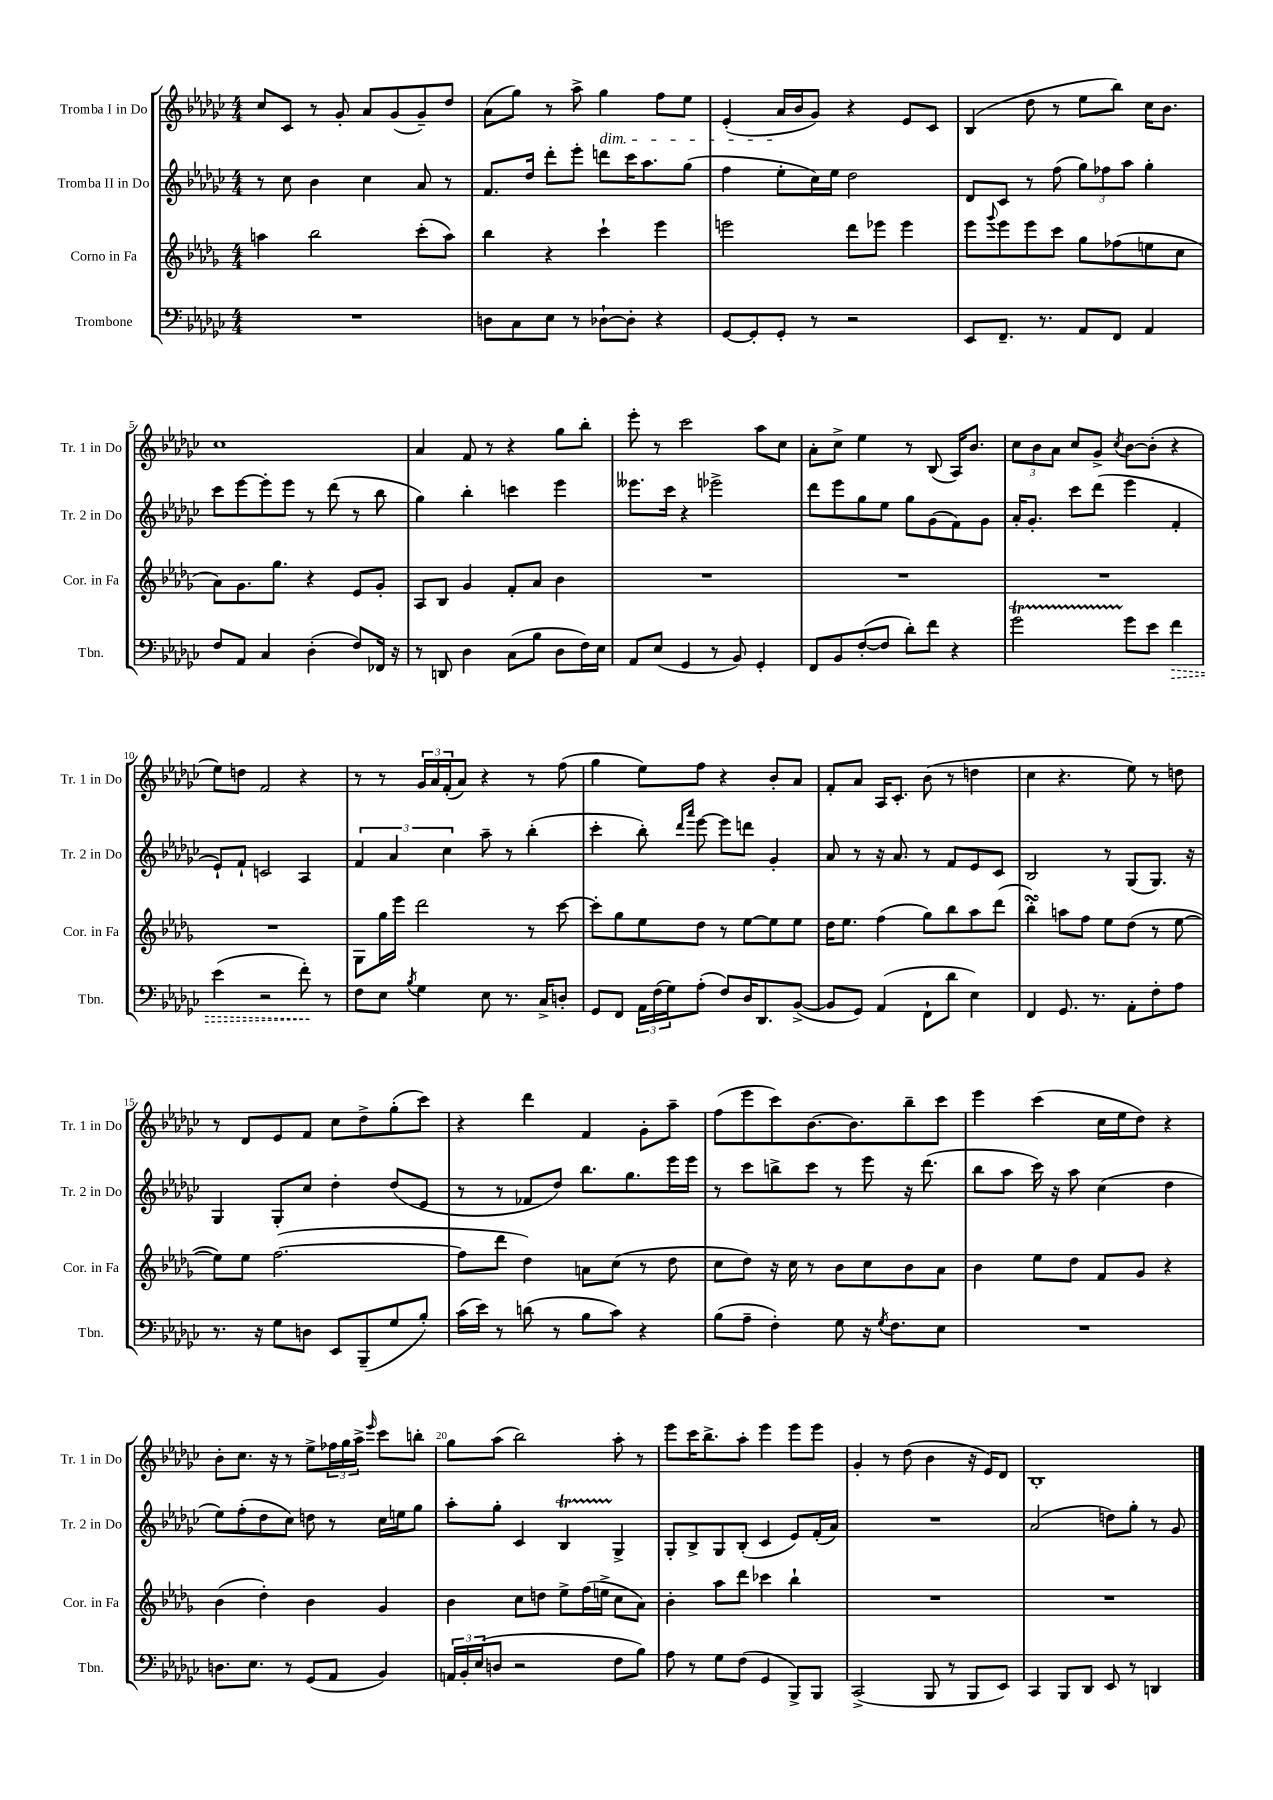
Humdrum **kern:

**kern	**dynam	**kern	**kern	**kern
*part4	*part4	*part3	*part2	*part1
*staff4	*staff4	*staff3	*staff2	*staff1
*I"Trombone	*	*I"Corno in Fa	*I"Tromba II in Do	*I"Tromba I in Do
*I'Tbn.	*	*I'Cor. in Fa	*I'Tr. 2 in Do	*I'Tr. 1 in Do
*clefF4	*	*clefG2	*clefG2	*clefG2
*k[b-e-a-d-g-c-]	*	*k[b-e-a-d-g-]	*k[b-e-a-d-g-c-]	*k[b-e-a-d-g-c-]
*M4/4	*	*M4/4	*M4/4	*M4/4
=1	=1	=1	=1	=1
1r	.	4aan\	8r	8cc-/L
.	.	.	8cc-\	8c-/J
.	.	2bb-\	4b-\	8r
.	.	.	.	8g-'/
.	.	.	4cc-\	8a-/L
.	.	.	.	(8g-/
.	.	(8ccc'\L	8a-/	8g-~/)
.	.	8aa\J)	8r	8dd-/J
=2	=2	=2	=2	=2
8Dn\L	.	4bb-\	8.f/L	(8a-\L
8C-\	.	.	.	8gg-\J)
.	.	.	16dd-/Jk	.
8E-\J	.	4r	8ddd-'\L	8r
8r	.	.	8eee-'\J	8aa-^\
!	!	!	!	!LO:TX:b:i:t=dim.
[8D-X`\L	.	4ccc`\	8dddn\L	4gg-\
8D-'\J]	.	.	16ccc-\K	.
.	.	.	8.aa-\	.
4r	.	4eee-\	.	8ff\L
.	.	.	(8gg-\J	8ee-\J
=3	=3	=3	=3	=3
[8GG-/L	.	2eeen\	4ff\	(4e-'/
8GG-'/]	.	.	.	.
8GG-'/J	.	.	8ee-'\L	16a-/LL
.	.	.	.	16b-/J
8r	.	.	16cc-\L)	8g-/J)
.	.	.	16ee-\JJ	.
2r	.	8ddd-\L	2dd-\	4r
.	.	8eee-X\J	.	.
.	.	4eee-\	.	8e-/L
.	.	.	.	8c-/J
=4	=4	=4	=4	=4
8EE-/L	.	8eee-\L	8d-/L	(4B-/
.	.	8qqggg-/	.	.
8.FF~/J	.	8eee-\	8c-/J	.
.	.	8eee-\	8r	8dd-\
8.r	.	.	.	.
.	.	8ccc\J	(8ff\	8r
8AA-/L	.	8gg-\L	12gg-\L)	8ee-\L
.	.	.	12ff-X\	.
8FF/J	.	(8ff-X\	.	8bb-\J)
.	.	.	12aa-\J	.
4AA-/	.	8een\	4gg-'\	16cc-\KL
.	.	.	.	8.b-\J
.	.	8cc\J	.	.
!!LO:LB:g=z
=5	=5	=5	=5	=5
8F/L	.	8a-\L)	8ccc-\L	1cc-
8AA-/J	.	8.g-\	[8eee-\	.
4C-/	.	.	8eee-'\]	.
.	.	8.gg-\J	.	.
.	.	.	8eee-\J	.
(4D-'\	.	4r	8r	.
.	.	.	(8ddd-\	.
8F/L)	.	8e-/L	8r	.
16FF-X/Jk	.	8g-'/J	8bb-\	.
16r	.	.	.	.
=6	=6	=6	=6	=6
8r	.	8A-/L	4gg-\)	4a-/
8DDn/	.	8B-/J	.	.
4D-\	.	4g-/	4bb-'\	8f/
.	.	.	.	8r
(8C-\L	.	8f'/L	4cccn\	4r
8B-\J	.	8a-/J	.	.
8D-\L	.	4b-\	4eee-\	8gg-\L
16F\L)	.	.	.	8bb-'\J
16E-\JJ	.	.	.	.
=7	=7	=7	=7	=7
8AA-/L	.	1r	8.eee--X\L	8eee-'\
(8E-/J	.	.	.	8r
.	.	.	16ccc-\Jk	.
4GG-/	.	.	4r	2ccc-\
8r	.	.	2eee-X^\	.
8BB-/)	.	.	.	.
4GG-'/	.	.	.	8aa-\L
.	.	.	.	8cc-\J
=8	=8	=8	=8	=8
8FF/L	.	1r	8ddd-\L	8a-'\L
8BB-/	.	.	8eee-\	8cc-^\J
([8F'/	.	.	8gg-\	4ee-\
8F/J]	.	.	8ee-\J	.
8d-'\L)	.	.	8gg-\L	8r
8f\J	.	.	(8g-\	(8B-/
4r	.	.	8f\)	16A-/KL)
.	.	.	.	8.b-/J
.	.	.	8g-\J	.
=9	=9	=9	=9	=9
2g-T\	.	1r	16a-'/KL	12cc-\L
.	.	.	8.g-'/J	.
.	.	.	.	12b-\
.	.	.	.	12a-\J
.	.	.	8ccc-\L	8cc-/L
.	.	.	(8ddd-\J	8g-^/J
.	.	.	.	8qcc-/
8g-\L	.	.	4eee-\	[8b-\L
8e-\J	.	.	.	(8b-'\J]
!	!LO:HP:b	!	!	!
4f\	>	.	4f'/	4r
!!LO:LB:g=z
=10	=10	=10	=10	=10
(4e-\	.	1r	8e-`/L)	8ee-\L)
.	.	.	8f`/J	8ddn\J
2r	.	.	2cn/	2f/
8f'\)	.	.	4A-/	4r
8r	]	.	.	.
=11	=11	=11	=11	=11
8F\L	.	8G-\L	6f/	8r
8E-\J	.	16gg-\L	.	8r
.	.	.	6a-/	.
.	.	16eee-\JJ	.	.
8qB-/	.	.	.	.
4G-\	.	2ddd-\	.	24g-/LL
.	.	.	.	24a-/
.	.	.	6cc-\	(24f'/J
.	.	.	.	8a-/J)
8E-\	.	.	8aa-~\	4r
8.r	.	.	8r	.
.	.	8r	(4bb-'\	8r
16C-^/KL	.	.	.	.
8Dn'/J	.	[8ccc\	.	(8ff\
=12	=12	=12	=12	=12
8GG-/L	.	8ccc'\L]	4ccc-'\	4gg-\
8FF/J	.	8gg-\	.	.
24AA-\LL	.	8ee-\	8bb-'\)	8ee-\L)
(24F\	.	.	.	.
24G-\J)	.	.	.	.
.	.	.	16qqddd-/LL	.
.	.	.	16qqaaa-/JJ	.
(8A-'\J	.	8dd-\J	[8eee-\	8ff\J
8F/L)	.	8r	8eee-\L]	4r
16D-/K	.	[8ee-\L	8dddn\J	.
8.DD-/	.	.	.	.
.	.	8ee-\]	4g-'/	8b-'/L
([8BB-^/J	.	8ee-\J	.	8a-/J
=13	=13	=13	=13	=13
8BB-/L]	.	16dd-\KL	8a-/	8f'/L
.	.	8.ee-\J	.	.
8GG-/J)	.	.	8r	8a-/J
(4AA-/	.	(4ff\	16r	16A-/KL
.	.	.	8.a-/	8.c-'/J
8FF`\L	.	8gg-\L)	8r	(8b-\
8d-\J	.	8bb-\	8f/L	8r
4E-\)	.	8aa-\	8e-/	4ddn\
.	.	(8ddd-\J	8c-/J	.
=14	=14	=14	=14	=14
4FF/	.	4bb-sSSS'\)	2B-/	4cc-\
8.GG-/	.	8aan\L	.	4.r
.	.	8ff\J	.	.
8.r	.	.	.	.
.	.	8ee-\L	8r	.
8AA-'\L	.	(8dd-\J	(8G-/L	8ee-\)
8F'\	.	8r	8.G-/J)	8r
8A-\J	.	[8ee-\	.	8ddn\
.	.	.	16r	.
!!LO:LB:g=z
=15	=15	=15	=15	=15
8.r	.	8ee-\L])	4G-/	8r
.	.	8ee-\J	.	8d-/L
16r	.	.	.	.
8G-\L	.	([2.ff\	8G-'/L	8e-/
8Dn\J	.	.	8cc-/J	8f/J
8EE-/L	.	.	4dd-'\	8cc-\L
(8BBB-~/	.	.	.	8dd-^\
8G-/	.	.	(8dd-/L	(8gg-'\
8B-'/J)	.	.	8e-/J	8ccc-\J)
=16	=16	=16	=16	=16
(16c-\LL	.	8ff\L]	8r	4r
16e-\JJ)	.	.	.	.
8r	.	8ddd-\J	8r	.
(8dn\	.	4dd-\)	8f-X/L	4ddd-\
8r	.	.	8dd-/J)	.
8B-\L	.	8an\L	8.bb-\L	4f/
8c-\J)	.	(8cc\J	.	.
.	.	.	8.gg-\	.
4r	.	8r	.	8g-'\L
.	.	8dd-\	16eee-\L	8aa-~\J
.	.	.	16eee-\JJ	.
=17	=17	=17	=17	=17
(8B-\L	.	8cc\L	8r	(8ff\L
8A-~\J	.	8dd-\J)	8ccc-\L	8eee-\
4F'\)	.	16r	8bbn^\	8ccc-\)
.	.	16cc\	.	.
.	.	8r	8ccc-\J	[8.b-\
8G-\	.	8b-\L	8r	.
.	.	.	.	8.b-\]
16r	.	8cc\	8eee-\	.
8qG-/	.	.	.	.
8.F\L	.	.	.	.
.	.	8b-\	16r	8bb-~\
.	.	.	(8.ddd-\	.
8E-\J	.	8a-\J	.	8ccc-\J
=18	=18	=18	=18	=18
1r	.	4b-\	8bb-\L	4eee-\
.	.	.	8aa-\J	.
.	.	8ee-\L	16ccc-\)	(4ccc-\
.	.	.	16r	.
.	.	8dd-\J	8aa-\	.
.	.	8f/L	(4cc-\	16cc-\LL
.	.	.	.	16ee-\J
.	.	8g-/J	.	8dd-\J)
.	.	4r	4dd-\	4r
!!LO:LB:g=z
=19	=19	=19	=19	=19
8.Dn\L	.	(4b-\	8ee-\L)	8b-'\L
.	.	.	(8ff'\	8.cc-\J
8.E-\J	.	.	.	.
.	.	4dd-'\)	8dd-\	.
.	.	.	.	16r
8r	.	.	8cc-\J)	8r
(8GG-/L	.	4b-\	8ddn\	8ee-^\L
8AA-/J	.	.	8r	24ff-X\L
.	.	.	.	24gg-\
.	.	.	.	24aa-^\JJ
.	.	.	.	16qqeee-/
4BB-/)	.	4g-/	16cc-\LL	8ccc-\L
.	.	.	16een\J	.
.	.	.	8gg-\J	8bbn'\J
=20	=20	=20	=20	=20
24AAn/LL	.	4b-\	8aa-'\L	8gg-\L
24BB-'/	.	.	.	.
(24E-/J	.	.	.	.
8Dn/J	.	.	8gg-'\J	(8aa-\J
2r	.	8cc\L	4c-/	2bb-\)
.	.	8ddn\J	.	.
.	.	8ee-^\L	4B-t/	.
.	.	(16ff\L	.	.
.	.	16een^\JJ	.	.
8F\L	.	8cc\L	4G-^/	8aa-'\
8B-\J)	.	8a-\J)	.	8r
=21	=21	=21	=21	=21
8A-\	.	4b-'\	8G-'/L	8eee-\L
8r	.	.	8B-^/	16ccc-\K
.	.	.	.	8.bb-^\
8G-\L	.	8aa-\L	8G-/	.
(8F\J	.	8ddd-\J	(8B-'/J	8aa-'\J
4GG-/	.	4ccc-X\	4c-/	4eee-\
8BBB-^/L)	.	4bb-`\	8e-/L)	8eee-\L
8BBB-/J	.	.	(16f'/L	8eee-\J
.	.	.	16a-/JJ)	.
=22	=22	=22	=22	=22
(2CC-^/	.	1r	1r	4g-'/
.	.	.	.	8r
.	.	.	.	(8dd-\
8BBB-/	.	.	.	4b-\
8r	.	.	.	.
8BBB-/L	.	.	.	16r
.	.	.	.	16e-/KL)
8EE-/J)	.	.	.	8d-/J
=23	=23	=23	=23	=23
4CC-/	.	1r	(2a-/	1B-'
8BBB-/L	.	.	.	.
8DD-/J	.	.	.	.
8EE-/	.	.	8ddn\L)	.
8r	.	.	8gg-'\J	.
4DDn/	.	.	8r	.
.	.	.	8g-/	.
==	==	==	==	==
*-	*-	*-	*-	*-
